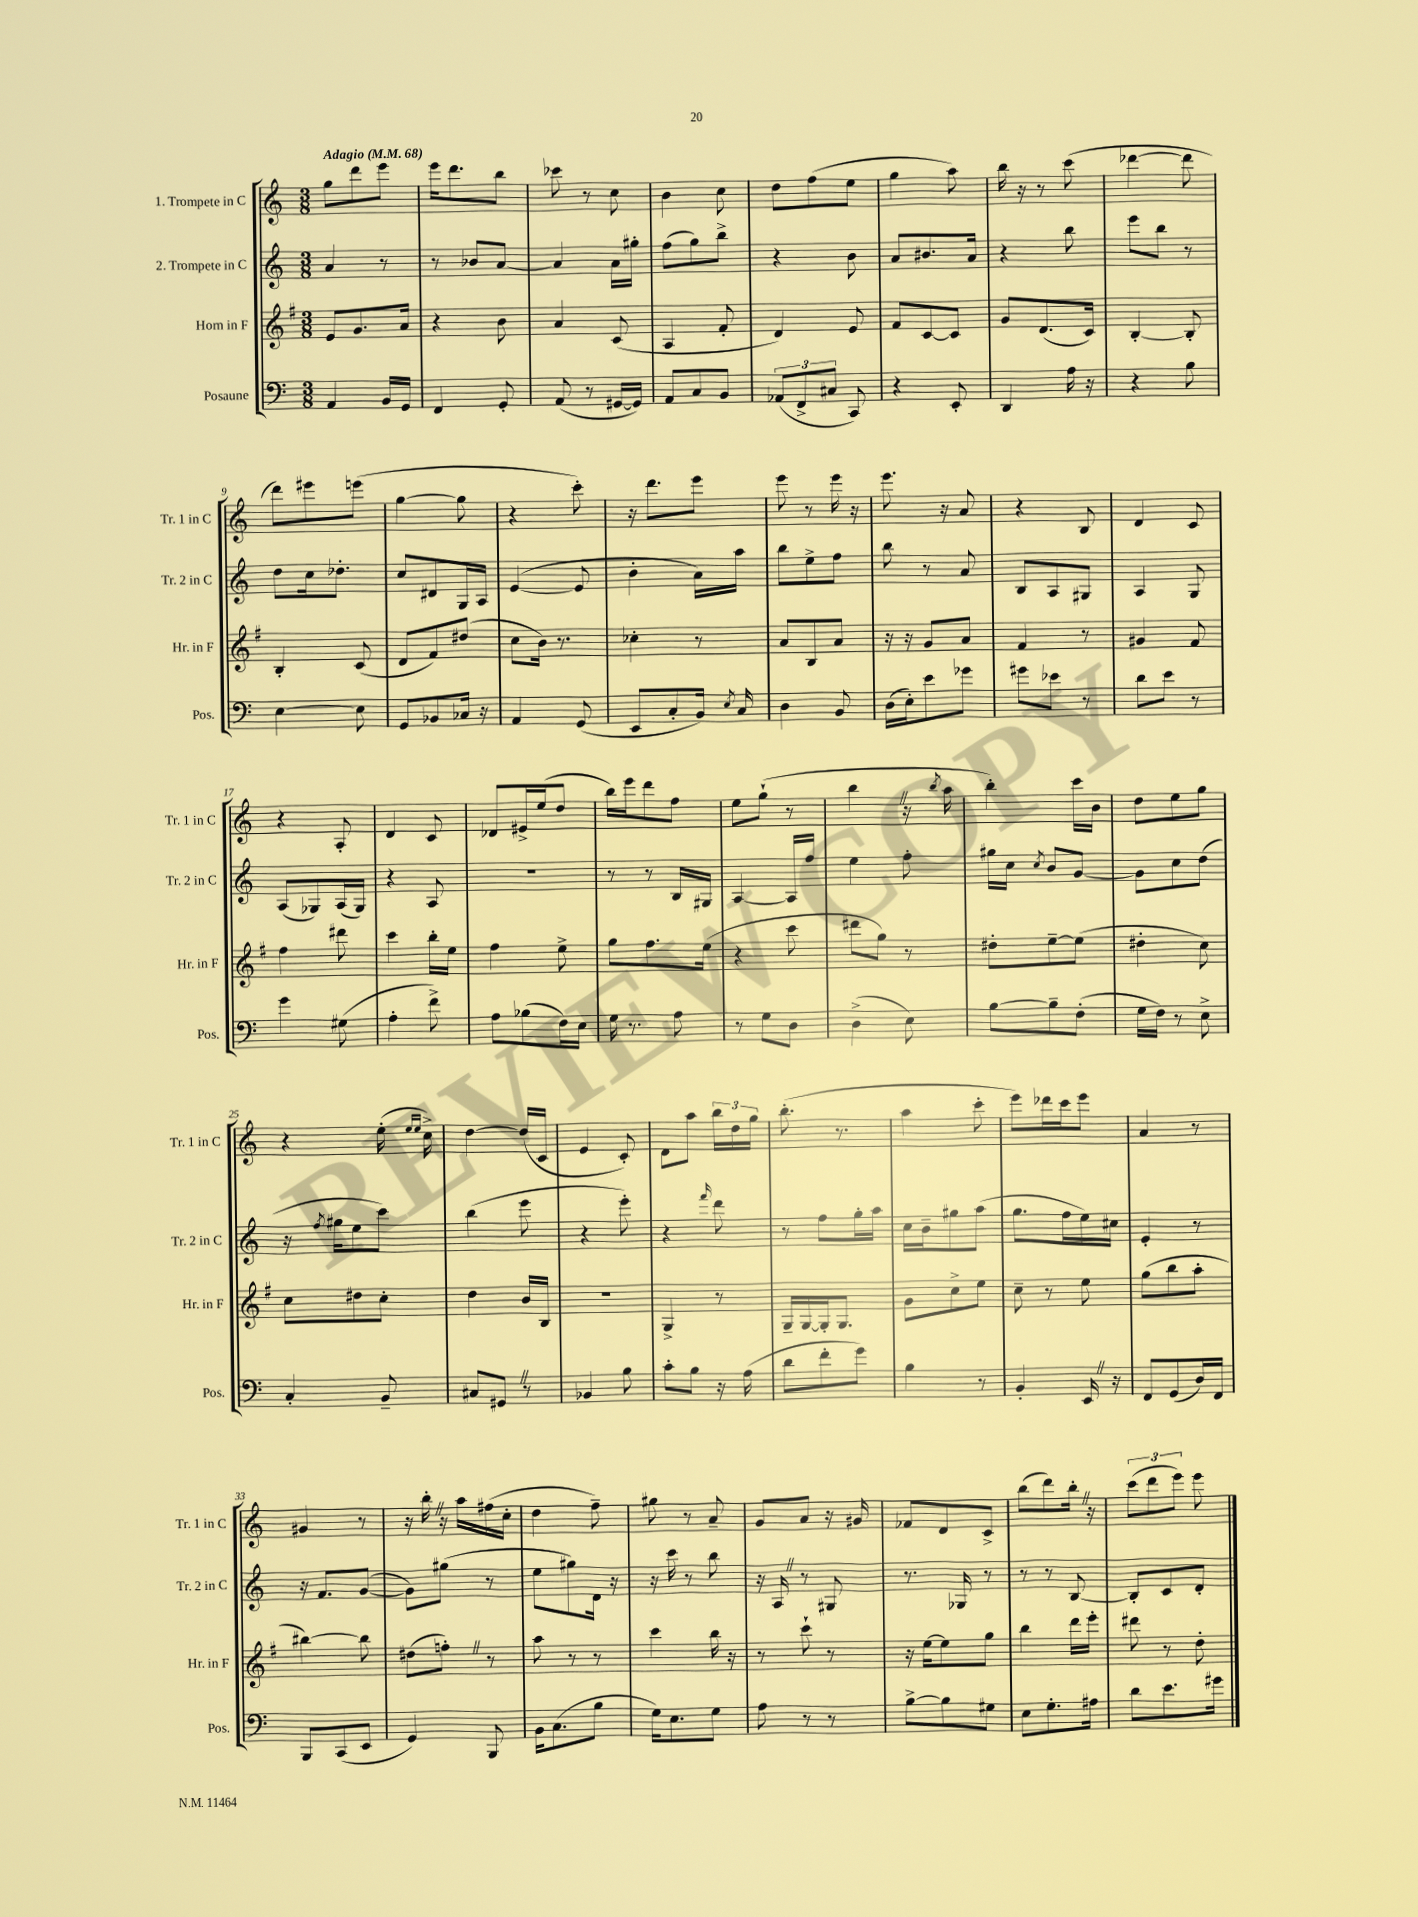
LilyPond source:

<<
\new StaffGroup <<
\new Staff = "s0" \with { instrumentName = "1. Trompete in C" shortInstrumentName = "Tr. 1 in C" } {
    \clef treble \key c \major \numericTimeSignature \time 3/8 \tempo "Adagio" 4 = 68
    \autoBeamOff g''8[ d'''8 e'''8] |
    e'''16[ d'''8. b''8] |
    ces'''8 r8 c''8 |
    b'4 c''8 |
    d''8[ f''8( e''8] |
    g''4 a''8) |
    b''16 r16 r8 c'''8( |
    des'''4~ des'''8 |
    d'''8[) eis'''8 e'''8]( |
    g''4~ g''8 |
    r4 c'''8-.) |
    r16 d'''8.[ e'''8] |
    e'''8 r8 e'''16 r16 |
    e'''8. r16 a'8 |
    r4 b8 |
    d'4 c'8 |
    r4 a8-. |
    d'4 c'8 |
    des'8[ eis'16-> e''16( d''8] |
    b''16[) e'''16 d'''8 f''8] |
    e''8[ g''8]-!( r8 |
    b''4 \once \override BreathingSign.text = \markup { \musicglyph "scripts.caesura.straight" } \breathe r16 \acciaccatura { b''8 } a''16 |
    b''4-.) c'''16[ b'16] |
    d''8[ e''8 g''8] |
    r4 e''16-.( \grace { e''16[ e''16] } c''16->) |
    d''4~ d''16[( c'16] |
    e'4 c'8-.) |
    d'8[ a''8] \tuplet 3/2 { b''16[ d''16 g''16] } |
    b''8.-.( r8. |
    a''4 c'''8-. |
    e'''8[) des'''16 c'''16 e'''8] |
    a'4 r8 |
    gis'4 r8 |
    r16 b''16-. \once \override BreathingSign.text = \markup { \musicglyph "scripts.caesura.straight" } \breathe r16 a''16[ fis''16( c''16]-. |
    d''4 f''8--) |
    gis''8 r8 a'8-- |
    g'8[ a'8] r16 gis'16 |
    fes'8[ d'8 c'8]-> |
    b''8[( d'''8) b''16]-. \once \override BreathingSign.text = \markup { \musicglyph "scripts.caesura.straight" } \breathe r16 |
    \tuplet 3/2 { c'''8[( d'''8 e'''8]) } e'''8 \bar "|." |
}
\new Staff = "s1" \with { instrumentName = "2. Trompete in C" shortInstrumentName = "Tr. 2 in C" } {
    \clef treble \key c \major \numericTimeSignature \time 3/8
    \autoBeamOff a'4 r8 |
    r8 bes'8[ a'8]~ |
    a'4 a'16[ gis''16]-. |
    f''8[( g''8) b''8]-> |
    r4 b'8 |
    a'8[ bis'8. a'16] |
    r4 b''8 |
    e'''8[ b''8] r8 |
    d''8[ c''16 des''8.]-. |
    c''8[ dis'8 g16 a16] |
    e'4~( e'8 |
    b'4-. a'16[) a''16] |
    b''8[ e''8-> f''8] |
    b''8 r8 a'8 |
    b8[ a8 gis8] |
    a4 g8 |
    a8[( ges8) a16( ges16]) |
    r4 a8 |
    r4. |
    r8 r8 b16[ gis16] |
    a4~ a16[ f''16] |
    e''4 f''8-. |
    gis''16[ c''16] \acciaccatura { c''8 } b'8[ g'8]~ |
    g'8[ c''8 d''8]( |
    r16 \acciaccatura { f''8 } gis''16[ e''8 c'''8]) |
    b''4( e'''8 |
    r4 e'''8-.) |
    r4 \grace { f'''16 } d'''8 |
    r8 f''8[ g''16-. a''16] |
    c''16[ b'16-- gis''8 a''8]( |
    g''8.[ f''16 e''16) cis''16] |
    e'4-. r8 |
    r16 f'8.[ g'8]~( |
    g'8[) gis''8]( r8 |
    e''8[ gis''8) d'16] r16 |
    r16 c'''16 r8 b''8 |
    r16 a16 \once \override BreathingSign.text = \markup { \musicglyph "scripts.caesura.straight" } \breathe r8 gis8 |
    r8. ges16 r8 |
    r8 r8 b8~ |
    b8[-. c'8 d'8]-. \bar "|." |
}
\new Staff = "s2" \with { instrumentName = "Horn in F" shortInstrumentName = "Hr. in F" } {
    \clef treble \key g \major \numericTimeSignature \time 3/8
    \autoBeamOff e'8[ g'8. a'16] |
    r4 b'8 |
    a'4 c'8( |
    a4 fis'8-. |
    d'4) e'8 |
    fis'8[ c'8~ c'8] |
    g'8[ d'8.( c'16]) |
    b4~-. b8-. |
    b4-. c'8( |
    d'8[ fis'8) dis''8]( |
    c''8[ b'16]) r8. |
    ces''4-. r8 |
    a'8[ b8 a'8] |
    r16 r16 g'8[ a'8] |
    fis'4 r8 |
    gis'4 fis'8 |
    fis''4 dis'''8 |
    c'''4 b''16[-. e''16] |
    fis''4 e''8-> |
    g''8[ fis''8. e''16]( |
    r4 c'''8 |
    dis'''8[ g''8]) r8 |
    dis''8[-. e''8~-- e''8]( |
    dis''4-. c''8) |
    c''8[ dis''8 c''8]-. |
    d''4 b'16[ b16] |
    R4. |
    g4-> r8 |
    g16[-- g16~ g16-. g8.] |
    g'8[ c''8-> e''8] |
    c''8-- r8 e''8 |
    g''8[( b''8 a''8]-. |
    bis''4~) bis''8 |
    dis''8[( f''8]-.) \once \override BreathingSign.text = \markup { \musicglyph "scripts.caesura.straight" } \breathe r8 |
    a''8 r8 r8 |
    c'''4 b''16 r16 |
    r8 c'''8-! r8 |
    r16 e''16[~ e''8 g''8] |
    b''4 d'''16[ e'''16]-. |
    dis'''8 r8 d''8-. \bar "|." |
}
\new Staff = "s3" \with { instrumentName = "Posaune" shortInstrumentName = "Pos." } {
    \clef bass \key c \major \numericTimeSignature \time 3/8
    \autoBeamOff a,4 b,16[ g,16] |
    f,4 g,8-. |
    a,8( r8 gis,16[~ gis,16]) |
    a,8[ c8 b,8] |
    \tuplet 3/2 { aes,8[( f,8-> cis8] } c,8) |
    r4 e,8-. |
    d,4 a16 r16 |
    r4 b8 |
    e4~ e8 |
    g,8[ bes,8 ces16] r16 |
    a,4 g,8( |
    e,8[ c8-. b,16]) \acciaccatura { e8 } c16 |
    d4 b,8 |
    d16[( e16-.) e'8 ges'8] |
    gis'8[ ees'8] r8 |
    d'8[ e'8] r8 |
    g'4 gis8( |
    a4-. f'8->) |
    a8[ bes8( f16) e16] |
    g16 r8. a8 |
    r8 g8[ d8] |
    d4->( e8) |
    b8[~ b8-- f8]-.( |
    g16[ f16]) r8 e8-> |
    c4-. b,8-- |
    cis8[ gis,8] \once \override BreathingSign.text = \markup { \musicglyph "scripts.caesura.straight" } \breathe r8 |
    bes,4 b8 |
    c'8[-. b8] r16 a16( |
    d'8[ f'8-. g'8]) |
    b4 r8 |
    b,4-. e,16 \once \override BreathingSign.text = \markup { \musicglyph "scripts.caesura.straight" } \breathe r16 |
    f,8[ g,8( d16) f,16] |
    b,,8[ c,8( e,8] |
    g,4) b,,8 |
    b,16[ c8.( b8] |
    g16[) e8. g8] |
    a8 r8 r8 |
    b8[~-> b8 gis8] |
    e8[ g8.-. ais16] |
    d'8[ e'8. gis'16] \bar "|." |
}
>>
>>
